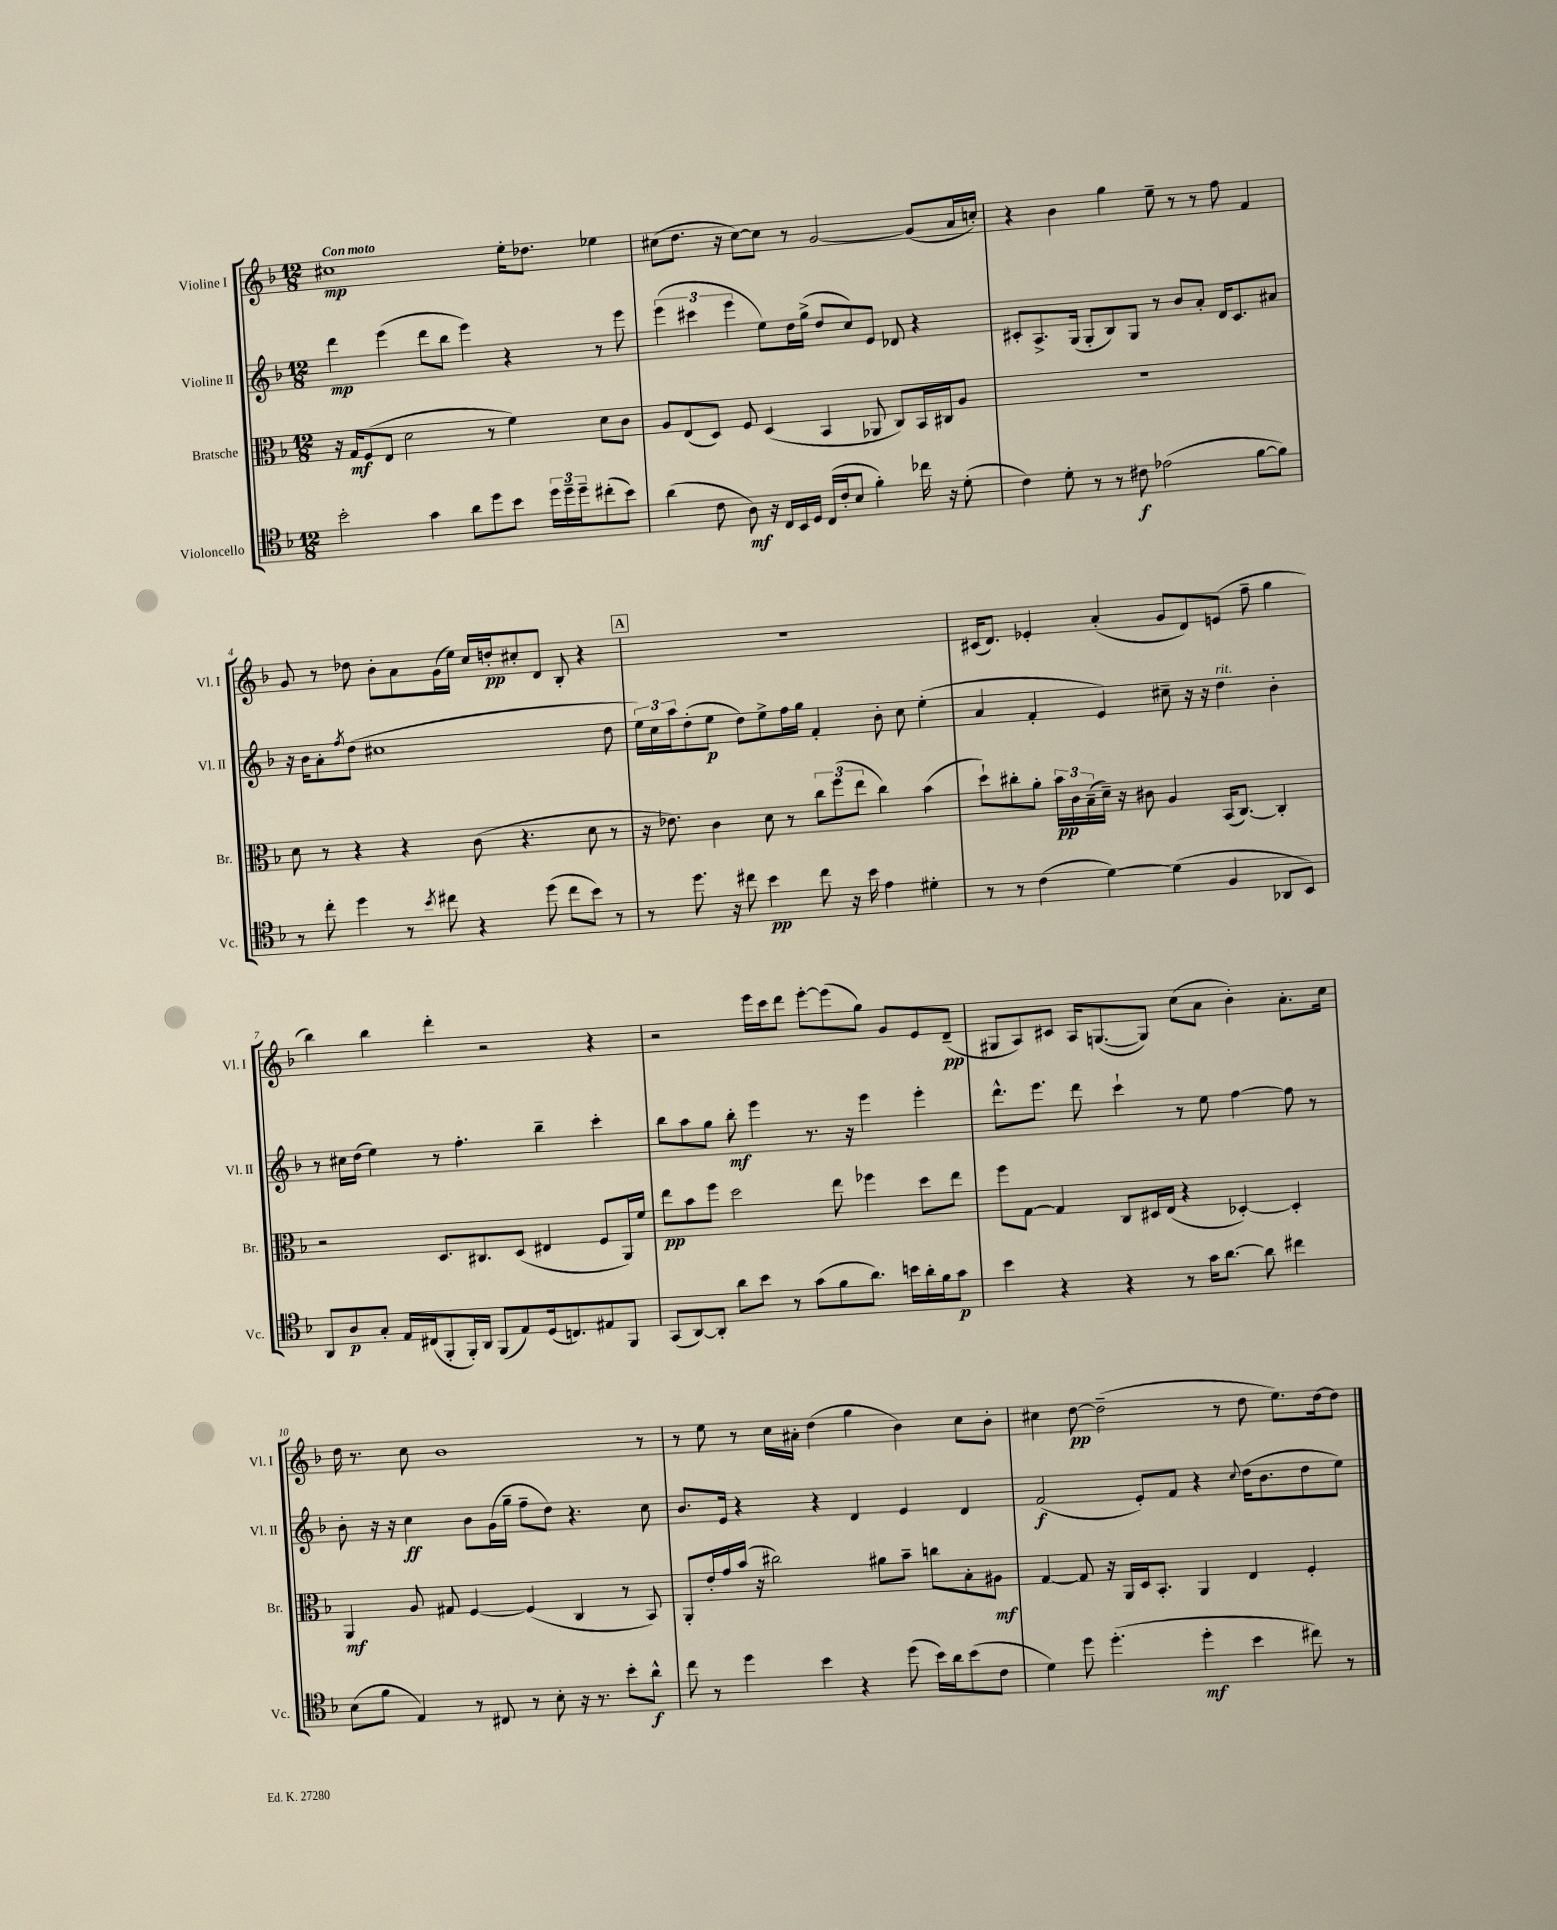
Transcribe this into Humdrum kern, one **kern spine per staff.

**kern	**dynam	**kern	**dynam	**kern	**dynam	**kern	**dynam
*part4	*part4	*part3	*part3	*part2	*part2	*part1	*part1
*staff4	*staff4	*staff3	*staff3	*staff2	*staff2	*staff1	*staff1
*I"Violoncello	*	*I"Bratsche	*	*I"Violine II	*	*I"Violine I	*
*I'Vc.	*	*I'Br.	*	*I'Vl. II	*	*I'Vl. I	*
*clefC4	*	*clefC3	*	*clefG2	*	*clefG2	*
*k[b-]	*	*k[b-]	*	*k[b-]	*	*k[b-]	*
*M12/8	*	*M12/8	*	*M12/8	*	*M12/8	*
=1	=1	=1	=1	=1	=1	=1	=1
!	!	!	!	!	!	!LO:TX:a:B:t=Con moto	!
2b-'\	.	16r	.	4ddd\	mp	1cc#X	mp
.	.	16G/KL	mf	.	.	.	.
.	.	(8F/	.	.	.	.	.
.	.	8E/J	.	(4eee\	.	.	.
.	.	2d\	.	.	.	.	.
4g\	.	.	.	8ddd\L	.	.	.
.	.	.	.	8bb-\J	.	.	.
8a\L	.	.	.	4eee\)	.	.	.
8dd\	.	8r	.	.	.	.	.
8b-\J	.	4f\)	.	4r	.	16ee'\KL	.
.	.	.	.	.	.	8.dd-X\J	.
24dd\LL	.	.	.	.	.	.	.
24dd~\	.	.	.	.	.	.	.
24dd~\J	.	.	.	.	.	.	.
(8cc#X'\	.	8d\L	.	8r	.	4ee-X\	.
8b-\J)	.	8c\J	.	8eee\	.	.	.
=2	=2	=2	=2	=2	=2	=2	=2
(4a\	.	8A/L	.	(6eee\	.	(8cc#X\L	.
.	.	(8E/	.	.	.	8.dd\J	.
.	.	.	.	6ccc#X\	.	.	.
8c\	.	8D/J)	.	.	.	.	.
.	.	.	.	.	.	16r	.
.	.	.	.	6eee\	.	.	.
8A\)	mf	8F/	.	.	.	[8cc#\L)	.
16r	.	(4D/	.	8ee\L)	.	8cc#\J]	.
16C/LL	.	.	.	.	.	.	.
16BB-/	.	.	.	16dd\L	.	8r	.
16D/JJ	.	.	.	(16gg^\JJ	.	.	.
(16C/LL	.	4BB-/	.	8dd/L	.	[2g/	.
16c'/J	.	.	.	.	.	.	.
8B-/J	.	.	.	8cc/)	.	.	.
4f'\)	.	8AA-X/	.	8e/J	.	.	.
.	.	8C/L)	.	8d-X/	.	.	.
16cc-X\	.	16BB-/L	.	4r	.	(8g/L]	.
16r	.	16C#X/J	.	.	.	.	.
(8d'\	.	8A/J	.	.	.	16a/L	.
.	.	.	.	.	.	16ccn'/JJ)	.
=3	=3	=3	=3	=3	=3	=3	=3
4c\)	.	1.r	.	8c#X'/L	.	4r	.
.	.	.	.	8.A^/	.	.	.
8d'\	.	.	.	.	.	4b-\	.
.	.	.	.	(16G/Jk	.	.	.
8r	.	.	.	8G'/L	.	.	.
8r	.	.	.	8B-/)	.	4gg\	.
8c#X\	f	.	.	8G/J	.	.	.
(2e-X\	.	.	.	8r	.	8ee~\	.
.	.	.	.	8b-/L	.	8r	.
.	.	.	.	8a'/J	.	8r	.
.	.	.	.	16d/KL	.	8ff\	.
.	.	.	.	8.c#/	.	.	.
[8f\L	.	.	.	.	.	4f/	.
8f\J])	.	.	.	8a#X/J	.	.	.
!!LO:LB:g=z
=4	=4	=4	=4	=4	=4	=4	=4
8r	.	8d\	.	16r	.	8g/	.
.	.	.	.	16b-\KL	.	.	.
8cc'\	.	8r	.	8a'\	.	8r	.
.	.	.	.	8qff/	.	.	.
4dd\	.	4r	.	(8dd\J	.	8dd-X\	.
.	.	.	.	1cc#X	.	8b-'\L	.
8r	.	4r	.	.	.	8a\	.
8qb-/	.	.	.	.	.	.	.
8cc#X\	.	.	.	.	.	(16g\L	.
.	.	.	.	.	.	16ee\JJ)	.
4r	.	(8c\	.	.	.	16cc/LL	.
.	.	.	.	.	.	16ddn'/J	pp
.	.	4.r	.	.	.	8cc#X'/	.
(8dd\	.	.	.	.	.	8d/J	.
8cc#\L	.	.	.	.	.	8B-'/	.
8b-\J)	.	8d\	.	.	.	4r	.
8r	.	8r	.	8dd\	.	.	.
!!LO:REH:place=s1:t=A
=5	=5	=5	=5	=5	=5	=5	=5
8r	.	16r	.	24ee\LL)	.	1.r	.
.	.	.	.	24cc\	.	.	.
.	.	8.e-X\)	.	.	.	.	.
.	.	.	.	24aa\J	.	.	.
8.dd\	.	.	.	(8dd'\	.	.	.
.	.	4c\	.	8ee\J	p	.	.
16r	.	.	.	.	.	.	.
8cc#X\	.	.	.	8dd\L)	.	.	.
4b-\	pp	8d\	.	8ee^\	.	.	.
.	.	8r	.	16ff\L	.	.	.
.	.	.	.	16gg\JJ	.	.	.
8cc#\	.	12cc\L	.	4f'/	.	.	.
.	.	(12ff\	.	.	.	.	.
16r	.	.	.	.	.	.	.
.	.	12ee\J	.	.	.	.	.
16b-\	.	.	.	.	.	.	.
4e\	.	4cc\)	.	8b-'\	.	.	.
.	.	.	.	8cc\	.	.	.
4d#X'\	.	(4b-\	.	(4ee'\	.	.	.
=6	=6	=6	=6	=6	=6	=6	=6
8r	.	8dd`\L)	.	4a/	.	(16c#X/KL	.
.	.	.	.	.	.	8.d/J)	.
8r	.	8cc#X'\	.	.	.	.	.
(4c\	.	8a'\J	.	4f'/	.	4e-X'/	.
.	.	24b-\LL	pp	.	.	.	.
.	.	24c\	.	.	.	.	.
.	.	(24B-~\	.	.	.	.	.
[4d\)	.	16d~\JJ)	.	4e/)	.	(4a'/	.
.	.	16r	.	.	.	.	.
.	.	8c#X\	.	.	.	.	.
(4d\]	.	4A/	.	8cc#X~\	.	8g/L	.
.	.	.	.	16r	.	8d/)	.
.	.	.	.	16r	.	.	.
!	!	!	!	!LO:TX:a:i:t=rit.	!	!	!
4F/	.	(16BB-/KL	.	4dd\	.	(8en/J	.
.	.	[8.C/J)	.	.	.	.	.
.	.	.	.	.	.	8ff~\	.
8AA-X/L	.	4C'/]	.	4b-'\	.	4gg\	.
8BB-/J)	.	.	.	.	.	.	.
!!LO:LB:g=z
=7	=7	=7	=7	=7	=7	=7	=7
8AA/L	.	2r	.	8r	.	4bb-\)	.
8A/	p	.	.	16cc#X\LL	.	.	.
.	.	.	.	(16dd\JJ	.	.	.
8G'/J	.	.	.	4ee\)	.	4bb-\	.
16E/LL	.	.	.	.	.	.	.
(16C#X/J	.	.	.	.	.	.	.
8FF'/	.	8.D/L	.	8r	.	4ddd'\	.
16FF'/L)	.	.	.	4.ff'\	.	.	.
16AA/JJ	.	8.C#X/	.	.	.	.	.
(8FF/L	.	.	.	.	.	2r	.
8E/)	.	(8D/J	.	.	.	.	.
(16D/k	.	4E#X/	.	4bb-~\	.	.	.
8.Cn/)	.	.	.	.	.	.	.
8E#X/	.	8F/L	.	4ccc'\	.	4r	.
8FF/J	.	16AA/L)	.	.	.	.	.
.	.	16f/JJ	.	.	.	.	.
=8	=8	=8	=8	=8	=8	=8	=8
(8GG/L	.	8ee\L	pp	8bb-\L	.	2r	.
[8AA/)	.	8b-\	.	8aa\	.	.	.
8AA'/J]	.	8ff\J	.	8gg\J	.	.	.
8a\L	.	2dd\	.	8bb-'\	mf	.	.
8b-\J	.	.	.	4eee\	.	16eee\LL	.
.	.	.	.	.	.	16ccc\J	.
8r	.	.	.	.	.	8ddd\J	.
(8g\L	.	.	.	8.r	.	[8eee'\L	.
8f\	.	8ee\	.	.	.	(8eee\]	.
.	.	.	.	16r	.	.	.
8.a\J)	.	4ff-X\	.	4eee\	.	8gg\J)	.
.	.	.	.	.	.	8g/L	.
16bn\LL	.	.	.	.	.	.	.
16a'\	.	8dd\L	.	4eee'\	.	8e/	.
16f\J	.	.	.	.	.	.	.
8g\J	p	8ee\J	.	.	.	(8d~/J	pp
=9	=9	=9	=9	=9	=9	=9	=9
4b-\	.	8ff\L	.	8.ddd^^\L	.	8G#X/L	.
.	.	[8G\J	.	.	.	8A/)	.
.	.	.	.	8.eee\J	.	.	.
4r	.	4G/]	.	.	.	8c#X/J	.
.	.	.	.	8ddd\	.	16A/KL	.
.	.	.	.	.	.	([8.Gn/	.
4r	.	8C/L	.	4ccc`\	.	.	.
.	.	16D#X/L	.	.	.	8G/J])	.
.	.	(16E/JJ	.	.	.	.	.
8r	.	4r	.	8r	.	(8cc\L	.
16g\KL	.	.	.	8ee\	.	8a\J	.
[8.a\J	.	.	.	.	.	.	.
.	.	[4D-X'/)	.	[4ff\	.	4b-'\)	.
8a\]	.	.	.	.	.	.	.
4cc#X\	.	4D-'/]	.	8ff\]	.	8.a'\L	.
.	.	.	.	8r	.	.	.
.	.	.	.	.	.	16cc\Jk	.
!!LO:LB:g=z
=10	=10	=10	=10	=10	=10	=10	=10
(8B-\L	.	4AA/	mf	8b-'\	.	16dd\	.
.	.	.	.	.	.	8.r	.
8f\J	.	.	.	16r	.	.	.
.	.	.	.	16r	.	.	.
4E/)	.	8A/	.	4cc\	ff	8cc\	.
.	.	8G#X/	.	.	.	1b-	.
8r	.	[4F/	.	8b-\L	.	.	.
8C#X/	.	.	.	(16g\L	.	.	.
.	.	.	.	16gg~\JJ	.	.	.
8r	.	(4F/]	.	8ff~\L	.	.	.
8B-'\	.	.	.	8dd\J)	.	.	.
16r	.	4C/	.	4.r	.	.	.
8.r	.	.	.	.	.	.	.
8b-'\L	.	8r	.	.	.	.	.
8a^^\J	f	8BB-/)	.	8cc\	.	8r	.
=11	=11	=11	=11	=11	=11	=11	=11
8cc\	.	8AA'/L	.	8.b-/L	.	8r	.
8r	.	16e'/L	.	.	.	8ee\	.
.	.	16g/	.	16e/Jk	.	.	.
4dd\	.	(16b-/JJ	.	4r	.	8r	.
.	.	16r	.	.	.	.	.
.	.	2cc#X\)	.	.	.	16cc\LL	.
.	.	.	.	.	.	16a#X'\JJ	.
4b-\	.	.	.	4r	.	(4dd\	.
4r	.	.	.	4d/	.	4gg\	.
.	.	8a#X\L	.	.	.	.	.
(8dd\	.	8b-~\J	.	4e/	.	4b-\)	.
16b-\LL)	.	8ccn\L	.	.	.	.	.
16a\J	.	.	.	.	.	.	.
(8b-\	.	8B-'\	.	4d/	.	8cc\L	.
8c\J	.	8A#X\J	mf	.	.	8b-'\J	.
=12	=12	=12	=12	=12	=12	=12	=12
4d\)	.	[4G/	.	(2f/	f	4cc#X\	.
8dd\	.	8G/]	.	.	.	[8dd\	pp
(4.dd'\	.	16r	.	.	.	(2dd~\]	.
.	.	16AA/LL	.	.	.	.	.
.	.	16D/J	.	8e'/L)	.	.	.
.	.	8.BB-'/J	.	.	.	.	.
.	.	.	.	8f/J	.	.	.
4dd'\	mf	4AA/	.	4r	.	.	.
.	.	.	.	.	.	8r	.
.	.	.	.	8qqcc/	.	.	.
4b-\	.	4E/	.	(16dd\KL	.	8dd\	.
.	.	.	.	8.b-\	.	.	.
.	.	.	.	.	.	8.ee\L)	.
8cc#X\)	.	4F'/	.	8dd\	.	.	.
.	.	.	.	.	.	[16dd\k	.
8r	.	.	.	8ee\J)	.	8dd\J]	.
==	==	==	==	==	==	==	==
*-	*-	*-	*-	*-	*-	*-	*-
